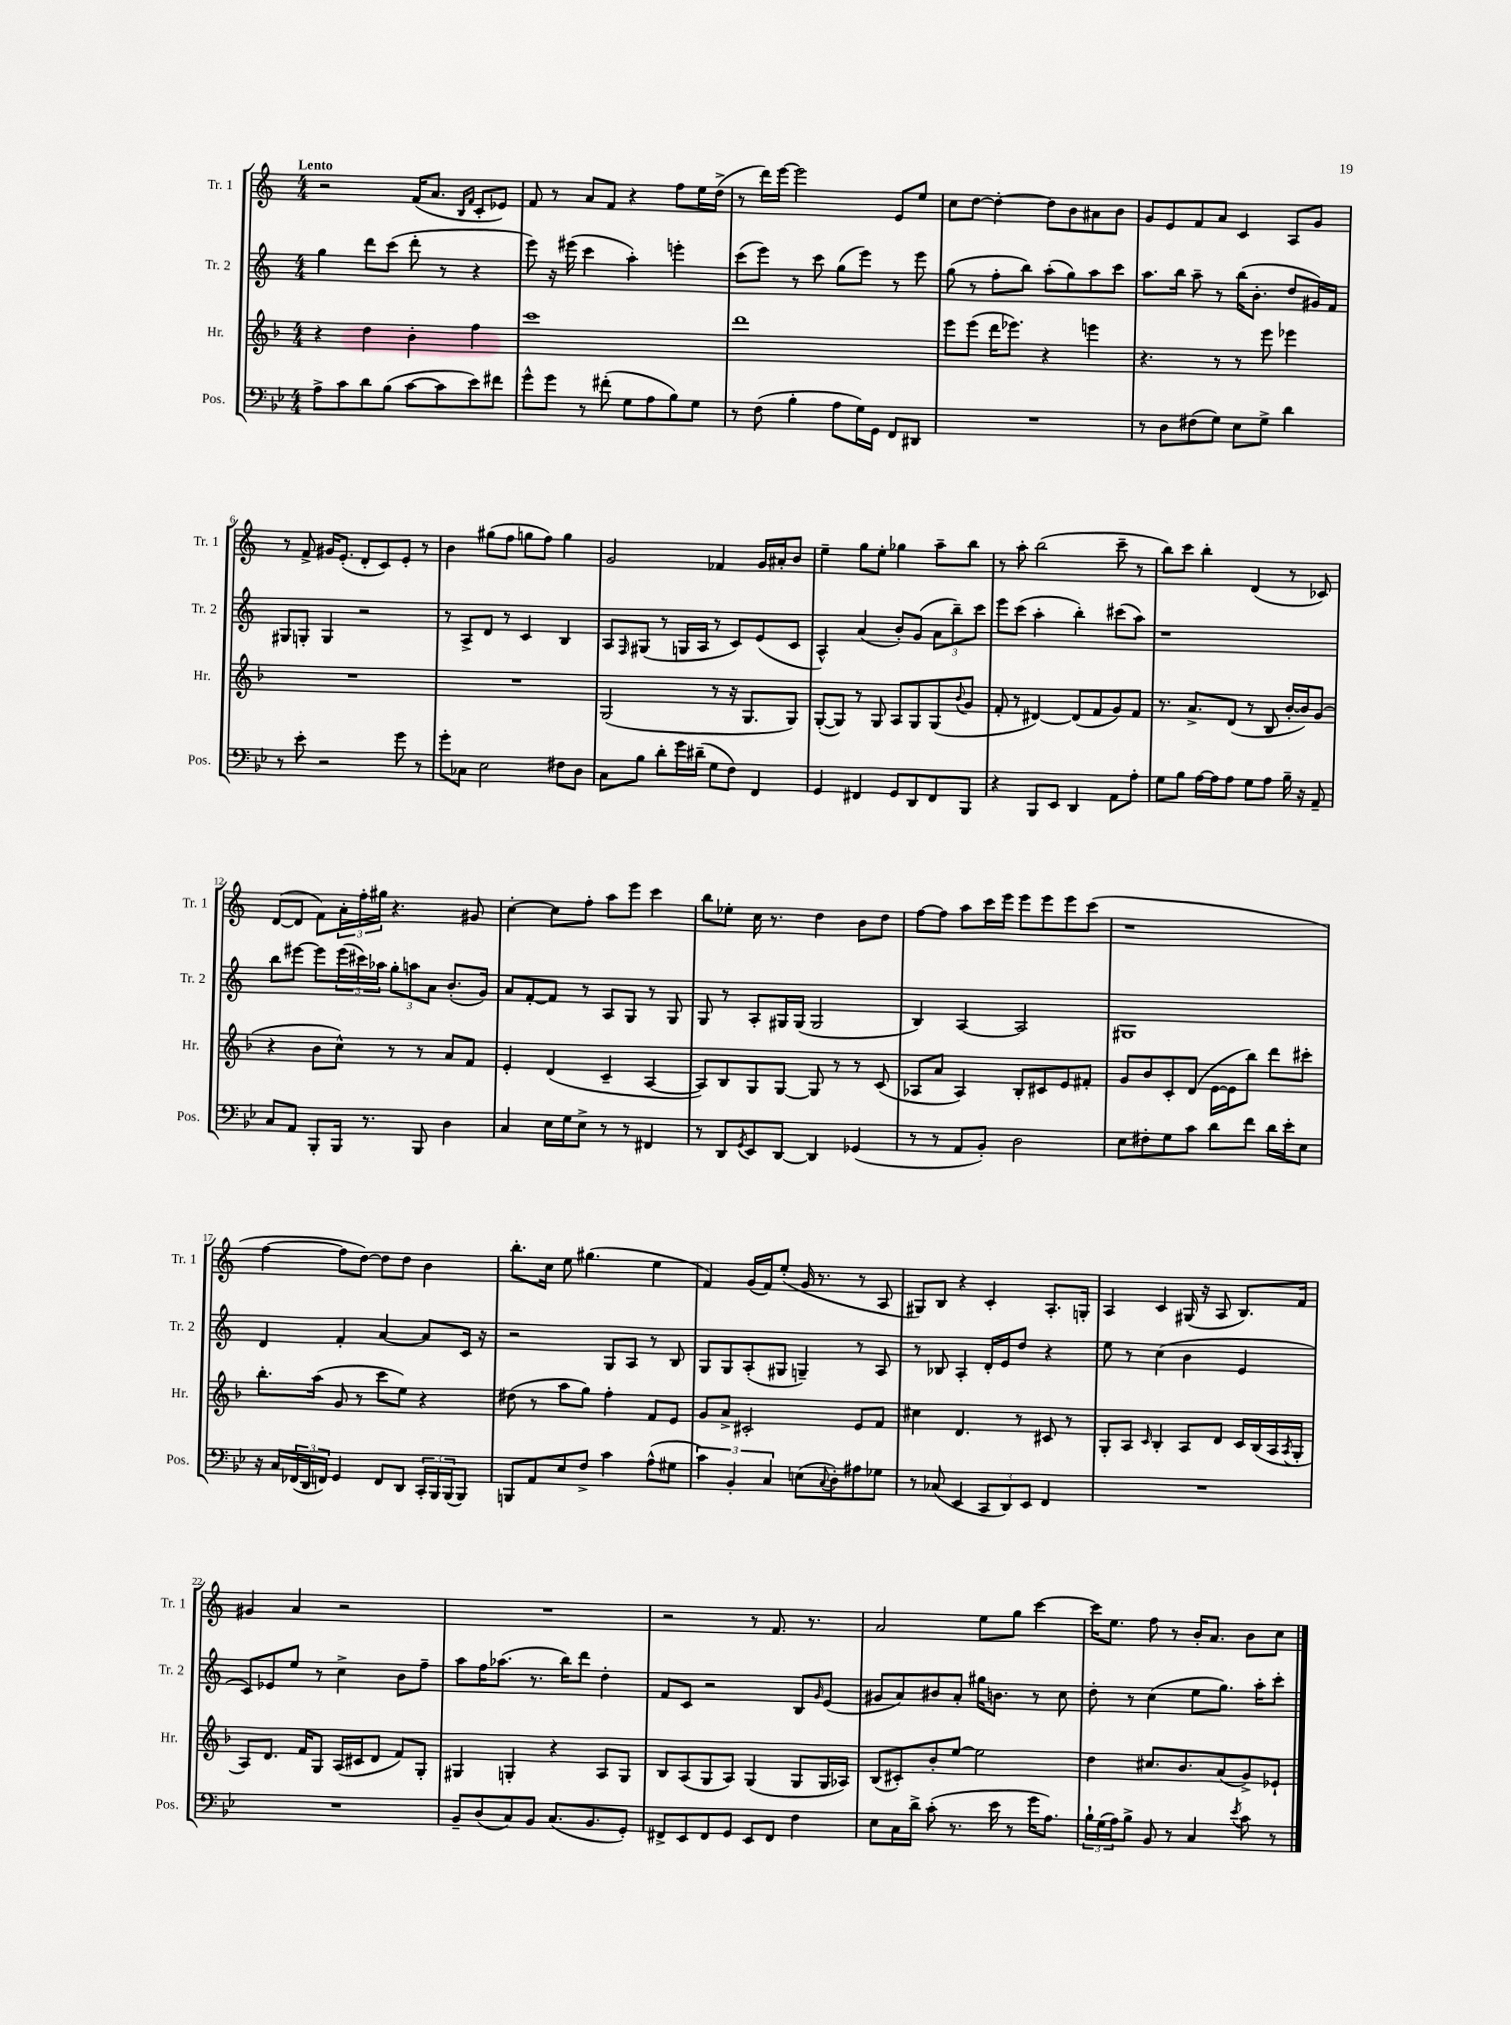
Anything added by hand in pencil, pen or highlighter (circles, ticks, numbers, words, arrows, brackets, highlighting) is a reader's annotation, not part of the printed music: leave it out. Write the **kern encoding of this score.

**kern	**kern	**kern	**kern
*part4	*part3	*part2	*part1
*staff4	*staff3	*staff2	*staff1
*I"Pos.	*I"Hr.	*I"Tr. 2	*I"Tr. 1
*I'Pos.	*I'Hr.	*I'Tr. 2	*I'Tr. 1
*clefF4	*clefG2	*clefG2	*clefG2
*k[b-e-]	*k[b-]	*k[]	*k[]
*M4/4	*M4/4	*M4/4	*M4/4
=1	=1	=1	=1
!	!	!	!LO:TX:a:B:t=Lento
8A^\L	4r	4gg\	2r
8c\	.	.	.
8d\	4dd\	8ddd\L	.
(8B-\J	.	(8ccc\J	.
[8c\L	4b-'\	8ddd'\	(16f/KL
.	.	.	8.a/J
8c\]	.	8r	.
.	.	.	16qqB/LL
.	.	.	16qqf/JJ
8e-\)	4ff\	4r	8c'/L
8f#X\J	.	.	8e-X/J)
=2	=2	=2	=2
8g^^\L	1ccc	8eee\)	8f/
8g\J	.	16r	8r
.	.	(16eee#X\	.
8r	.	4ccc\	8a/L
(8f#X'\	.	.	8f/J
8G\L	.	4aa'\)	4r
8A\	.	.	.
8B-\)	.	4eeen'\	8ff\L
8G\J	.	.	16ee\L
.	.	.	(16dd^\JJ
=3	=3	=3	=3
8r	1ddd	(8ccc\L	8r
(8F\	.	8eee\J)	16ddd\LL)
.	.	.	[16eee\JJ
4B-'\	.	8r	2eee\]
.	.	8ccc\	.
8A\L	.	(8gg\L	.
16G\L)	.	8eee\J)	.
16GG\JJ	.	.	.
8FF/L	.	8r	8e/L
8DD#X/J	.	8eee\	8ee/J
=4	=4	=4	=4
1r	8eee\L	(8gg\	8cc\L
.	(8eee\J	8r	[8dd\J
.	16ddd\KL	8ff'\L	4dd'\_
.	8.eee-X\J)	.	.
.	.	8bb\J)	.
.	4r	(8aa'\L	8dd\L]
.	.	8gg\)	8b\
.	4eeen\	8aa\	8a#X\
.	.	8ccc\J	8b\J
=5	=5	=5	=5
8r	4.r	8.aa\L	8g/L
8D\L	.	.	8e/
.	.	16bb\Jk	.
(8F#X\	.	8aa~\	8f/
8G\J)	8r	8r	8a/J
8E-\L	8r	(16bb\KL	4c/
.	.	8.b'\J	.
8G^\J	8eee\	.	.
4d\	4eee-X\	8dd/L	8A/L
.	.	16g#X/L)	8g/J
.	.	16f/JJ	.
!!LO:LB:g=z
=6	=6	=6	=6
8r	1r	8G#X/L	8r
8e-'\	.	8Gn'/J	8f^/
2r	.	4G/	16g#X/KL
.	.	.	(8.e'/J
.	.	2r	8d'/L
.	.	.	8c/)
8g\	.	.	8e'/J
8r	.	.	8r
=7	=7	=7	=7
8g'\L	1r	8r	4b\
8C-X\J	.	8A^/L	.
2E-\	.	8d/J	(8gg#X\L
.	.	8r	8ff\J
.	.	4c/	8ggn\L
.	.	.	8ff\J)
8F#X\L	.	4B/	4gg\
8D\J	.	.	.
=8	=8	=8	=8
8C\L	(2G/	8A/L	2g/
.	.	16qqF/	.
8B-\J	.	(8G#X/J	.
8d'\L	.	8r	.
16g\L	.	16Gn/LL	.
(16d#X~\JJ	.	16A/JJ	.
8G\L	8r	8r	4f-X/
8F\J)	16r	8c/L)	.
.	8.G/L	.	.
4FF/	.	(8e/	16g/LL
.	.	.	16a#X'/J
.	8G/J)	8c/J	8b/J
=9	=9	=9	=9
4GG/	([8G'/L	4A^^/)	4ee~\
.	8G/J])	.	.
4FF#X/	8r	(4a/	8gg\L
.	8G/	.	8ee'\J
8GG/L	8A/L	8b'/L)	4gg-X\
8DD/	8G/	(8g/J	.
8FF#/	(8G/	12a\L	8aa~\L
.	.	12bb~\)	.
.	8qqb-/	.	.
8BBB-/J	8g/J	.	8bb\J
.	.	12ccc\J	.
=10	=10	=10	=10
4r	8f'/	8eee\L	8r
.	8r	(8ccc\J	8aa'\
8BBB-/L	[4d#X/)	4aa'\	(2bb\
8EE-/J	.	.	.
4DD/	(8d#/L]	4bb'\)	.
.	8f/	.	.
8AA\L	8g/)	(8ccc#X\L	8ccc~\
8A'\J	8f/J	8aa\J)	8r
=11	=11	=11	=11
8G\L	8.r	1r	8bb\L)
8B-\J	.	.	8ccc\J
.	8.a^/L	.	.
[16A\LL	.	.	4bb'\
16A\J]	.	.	.
8A\J	(8d/J	.	.
8G\L	8r	.	(4d/
8A\J	8B-/	.	.
16B-~\	[16b-'/LL	.	8r
16r	16b-/J])	.	.
8AA~/	(8g/J	.	8c-X/)
!!LO:LB:g=z
=12	=12	=12	=12
8C/L	4r	8bb\L	([8d/L
8AA/J	.	[8eee#X\J	8d/J]
8BBB-'/L	8b-\L	8eee#\L]	8f\L)
16BBB-/Jk	8cc^^\J)	(24eee#\L	24a'\L
.	.	24ccc#X\)	24ff'\
8.r	.	.	.
.	.	24aa-X\JJ	24gg#X\JJ
.	8r	12gg'\L	4.r
.	.	12aan\	.
8BBB-/	8r	.	.
.	.	12a\J	.
4D\	8a/L	(8.b'/L	.
.	8f/J	.	8g#X/
.	.	16g/Jk)	.
=13	=13	=13	=13
4C/	4e'/	8a/L	[4cc'\
.	.	[8f'/	.
16E-\LL	(4d/	8f/J]	8cc\L]
16G\J	.	.	.
8E-^\J	.	8r	8ff'\J
8r	4c~/	8A/L	8aa\L
8r	.	8G/J	8eee\J
4FF#X/	[4A/	8r	4ccc\
.	.	8G/	.
=14	=14	=14	=14
8r	8A/L])	8G/	8bb\L
8DD/L	8B-/	8r	8ee-X'\J
8qGG/	.	.	.
8EE-/	8G/	8A'/L	16cc\
.	.	.	8.r
[8DD/J	[8G/J	16G#X/L	.
.	.	(16G#/JJ	.
4DD/]	8G/]	2G#/	4dd\
.	8r	.	.
(4GG-X/	8r	.	8b\L
.	(8c/	.	8dd\J
=15	=15	=15	=15
8r	8A-X/L	4B/)	[8ff\L
8r	8a/J	.	8ff\J]
8AA/L	4A-/)	[4A/	8aa\L
8BB-'/J)	.	.	16ccc\L
.	.	.	16eee\JJ
2D\	8B-'/L	2A/]	8eee\L
.	8c#X/	.	8eee\
.	8e/	.	8eee\
.	8f#X'/J	.	(8ccc\J
=16	=16	=16	=16
8E-\L	8g/L	1G#X	1r
8F#X'\	8b-/	.	.
8G\	8c'/	.	.
8c\J	(8d/J	.	.
8d\L	[16e\LL	.	.
.	16e\J]	.	.
8f\J	8bb-\J)	.	.
16d\LL	8ddd\L	.	.
16e-'\J	.	.	.
8E-\J	8ccc#X'\J	.	.
!!LO:LB:g=z
=17	=17	=17	=17
16r	8.bb-'\L	4d/	[4ff\
16C/LL	.	.	.
(24FF-X/	.	.	.
24DD/	.	.	.
.	(16aa\Jk	.	.
24FFn/JJ)	.	.	.
4GG/	8g/	4f'/	8ff\L]
.	8r	.	[8dd\J)
8FF/L	8ccc\L	[4a/	8dd\L]
8DD/J	8ee\J)	.	8dd\J
24CC'/LL	4r	8a/L]	4b\
24BBB-/	.	.	.
(24BBB-/J	.	.	.
8BBB-/J)	.	16c/Jk	.
.	.	16r	.
=18	=18	=18	=18
8BBBn/L	(8dd#X\	2r	8.bb'\L
8AA/	8r	.	.
.	.	.	16cc\Jk
8E-/	8aa\L	.	8ee\
8F^/J	8gg\J)	.	(4.gg#X\
4c\	4ff'\	8G/L	.
.	.	8A/J	.
(8A^^\L	8f/L	8r	4ee\
8G#X\J	8e/J	8B/	.
=19	=19	=19	=19
6c\)	8g/L	8G/L	4f/)
.	8a^/J	8G/	.
6BB-'/	.	.	.
.	2c#X'/	(8A'/	(16g/LL
.	.	.	16f/J)
6C/	.	.	.
.	.	8G#X/J	(8ee'/J
(8En\L	.	4Gn~/)	16g/
.	.	.	8.r
8qqC/	.	.	.
8D'\)	.	.	.
8A#X\	8e/L	8r	8r
8G-X\J	8f/J	8A/	8A/
=20	=20	=20	=20
8r	4cc#X\	8r	8G#X/L)
(8C-X/	.	8B-X/	8B/J
4EE-/	4.d/	4A'/	4r
12CC/L	.	16d'/LL	4c'/
.	.	16e/J	.
12DD/)	.	.	.
.	8r	8dd/J	.
12EE-/J	.	.	.
4FF/	8c#X/	4r	8.A'/L
.	8r	.	.
.	.	.	16Gn'/Jk
=21	=21	=21	=21
1r	8G'/L	8ee\	4A/
.	8A/J	8r	.
.	16qqc/	.	.
.	4B-'/	(4cc\	4c/
.	8A/L	4b\	(16G#X/
.	.	.	16r
.	8d/J	.	8A/
.	16c/LL	4e/	8.B/L)
.	(16B-/	.	.
.	16A/	.	.
.	8qA/	.	.
.	16G'/JJ	.	16f/Jk
!!LO:LB:g=z
=22	=22	=22	=22
1r	8A/L)	8c/L)	4g#X/
.	8.d/J	8e-X/	.
.	.	8ee/J	4a/
.	16f/KL	.	.
.	8G/J	8r	.
.	(16A/LL	4cc^\	2r
.	16c#X/J	.	.
.	8d/J	.	.
.	8f/L)	8b\L	.
.	8G'/J	8ff~\J	.
=23	=23	=23	=23
8BB-~/L	4G#X/	8aa\L	1r
(8D/	.	16ff\K	.
.	.	(8.aa-X\J	.
8C/)	4Gn'/	.	.
8BB-/J	.	8.r	.
(8.C/L	4r	.	.
.	.	16bb\KL)	.
.	.	8ddd\J	.
8.BB-/	.	.	.
.	8A/L	4dd'\	.
8GG'/J)	8G/J	.	.
=24	=24	=24	=24
8FF#X^/L	8B-/L	8f/L	2r
8EE-/	(8A/	8c/J	.
8FF#/	8G/	2r	.
8GG/J	8A/J)	.	.
8EE-/L	(4G/	.	8r
8FF#/J	.	.	8.f/
4F\	8G/L	8B/L	.
.	.	.	8.r
.	.	16qqg/	.
.	16G/L	(8e/J	.
.	16A-X/JJ)	.	.
=25	=25	=25	=25
8E-\L	(8B-/L	8g#X/L	2a/
16C\L	8c#X'/)	8a/)	.
16d^\JJ	.	.	.
(8c'\	8b-'/	8b#X/	.
8.r	[8ee/J	8a'/J	.
.	2ee\]	16gg#X\KL	8ee\L
16e-\	.	8.bn\J	.
8r	.	.	8gg\J
16g\KL	.	8r	[4ccc\
8.A\J)	.	.	.
.	.	8cc\	.
=26	=26	=26	=26
24B-`\LL	4dd\	8dd'\	16ccc\KL]
(24G\	.	.	.
.	.	.	8.ee\J
24A\J)	.	.	.
8B-^\J	.	8r	.
8BB-/	8.cc#X/L	(4cc\	8ff\
8r	.	.	8r
.	8.b-/	.	.
4C/	.	8ee\L	16b'/KL
.	.	.	8.a/J
.	(8a/	8.gg\J)	.
8qe-/	.	.	.
8c\	8g^/)	.	8b\L
.	.	16aa'\KL	.
8r	8e-X`/J	8ccc'\J	8cc\J
==	==	==	==
*-	*-	*-	*-
